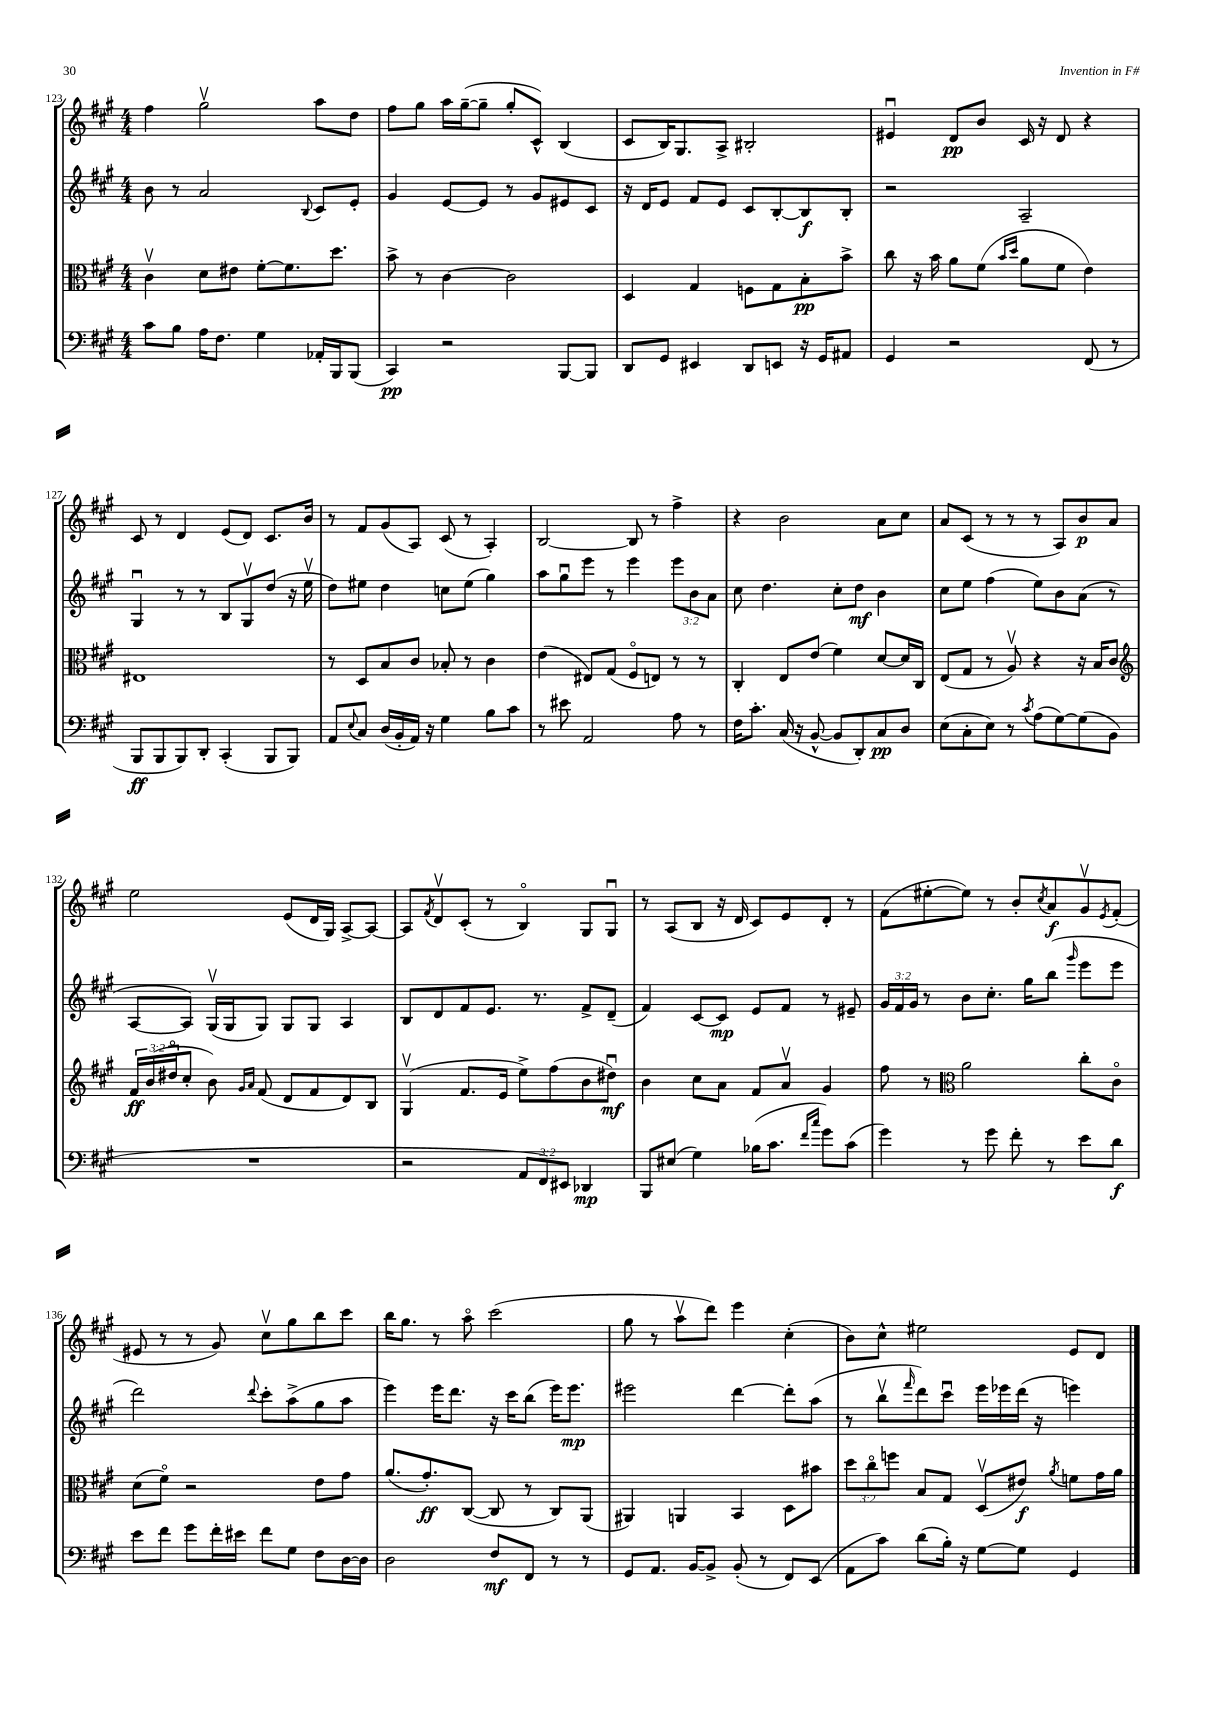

**kern	**kern	**kern	**kern
*staff4	*staff3	*staff2	*staff1
*clefF4	*clefC3	*clefG2	*clefG2
*k[f#c#g#]	*k[f#c#g#]	*k[f#c#g#]	*k[f#c#g#]
*M4/4	*M4/4	*M4/4	*M4/4
8c#	4c#v	8b	4ff#
8B	.	8r	.
16A	8d	2a	2gg#v
8.F#	.	.	.
.	8e#	.	.
4G#	[8f#'	.	.
.	8.f#]	.	.
.	.	8qqB	.
16AA-'	.	8c#	8aa
16BBB	8.dd	.	.
(8BBB	.	8e'	8dd
=	=	=	=
4CC#)	8b^	4g#	8ff#
.	8r	.	8gg#
2r	[4c#	[8e	16aa
.	.	.	([16gg#~
.	.	8e]	8gg#~]
.	2c#]	8r	8gg#'
.	.	8g#	8c#^^)
[8BBB	.	8e#	(4B
8BBB]	.	8c#	.
=	=	=	=
8DD	4D	16r	8c#
.	.	16d	.
8GG#	.	8e	16B)
.	.	.	8.G#
4EE#	4G#	8f#	.
.	.	8e	8A^
8DD	8F	8c#	2B#'
8EE	8G#	[8B'	.
16r	8B'	8B]	.
16GG#	.	.	.
8AA#	8b^	8B'	.
=	=	=	=
4GG#	8cc#	2r	4e#u
.	16r	.	.
.	16b	.	.
2r	8a	.	8d
.	(8f#	.	8b
.	16qqb	.	.
.	16qqdd	.	.
.	8a	2A~	16c#
.	.	.	16r
.	8f#	.	8d
(8FF#	4e)	.	4r
8r	.	.	.
=	=	=	=
8BBB	1E#	4G#u	8c#
8BBB	.	.	8r
8BBB)	.	8r	4d
8DD'	.	8r	.
(4CC#'	.	8B	(8e
.	.	8G#v	8d)
8BBB	.	(8dd	8.c#
8BBB)	.	16r	.
.	.	16eev	16b
=	=	=	=
8AA	8r	8dd)	8r
8qqE	.	.	.
8C#	8D	8ee#	8f#
(16D	8B	4dd	(8g#
16BB'	.	.	.
16AA)	8c#	.	8A)
16r	.	.	.
4G#	8B-'	8cc	(8c#
.	8r	(8ee#	8r
8B	4c#	4gg#)	4A')
8c#	.	.	.
=	=	=	=
8r	(4e	8aa	[2B
8e#	.	8gg#u	.
2AA	8E#)	8eee	.
.	(8G#	8r	.
.	8F#o	4eee	8B]
.	8E)	.	8r
8A	8r	12eee	4ff#^
.	.	12b	.
8r	8r	.	.
.	.	12a	.
=	=	=	=
16F#	4C#'	8cc#	4r
8.c#'	.	.	.
.	.	4.dd	.
(16C#	8E	.	2b
16r	.	.	.
[8BB^^	(8e	.	.
8BB]	4f#)	8cc#'	.
8DD')	.	8dd	.
8C#	[8d	4b	8a
8D	16d]	.	8cc#
.	16C#	.	.
=	=	=	=
(8E	(8E	8cc#	8a
8C#'	8G#	8ee	(8c#
8E)	8r	(4ff#	8r
8r	8Av)	.	8r
8qc#	.	.	.
(8A	4r	8ee)	8r
[8G#)	.	8b	8A)
(8G#]	16r	(8a	8b
.	16B	.	.
8BB	8c#	8r	8a
=	=	=	=
*	*clefG2	*	*
1r	24f#	[8A	2ee
.	(24b	.	.
.	24dd#o	.	.
.	8cc#'	8A])	.
.	8b)	(16G#v	.
.	.	16G#	.
.	16qqg#	.	.
.	16qqa	.	.
.	(8f#	8G#)	.
.	8d	8G#	(8e
.	8f#	8G#	16d
.	.	.	16G#)
.	8d)	4A	[8A^
.	8B	.	8A_
=	=	=	=
2r	(4G#v	8B	8A]
.	.	.	8qf#
.	.	8d	8dv
.	8.f#	8f#	(8c#'
.	.	8.e	8r
.	16e	.	.
12AA	8ee^)	.	4Bo)
.	.	8.r	.
12FF#)	.	.	.
.	(8ff#	.	.
12EE#	.	.	.
4DD-	8b	8f#^	8G#
.	8dd#u)	(8d~	8G#u
=	=	=	=
8BBB	4b	4f#)	8r
(8E#	.	.	(8A
4G#)	8cc#	[8c#	8B
.	8a	8c#]	16r
.	.	.	16d
(16B-	8f#	8e	8c#)
8.c#	.	.	.
.	8av	8f#	8e
16qqf#	.	.	.
16qqcc#	.	.	.
8g#)	4g#	8r	8d'
(8c#	.	8e#~	8r
=	=	=	=
4g#)	8ff#	24g#	(8f#
.	.	24f#	.
.	.	24g#	.
.	8r	8r	[8ee#'
*	*clefC3	*	*
8r	2a	8b	8ee#])
8g#	.	8.cc#'	8r
8f#'	.	.	8b'
.	.	16gg#	.
.	.	.	8qcc#
8r	.	(8bb	8a
.	.	16qqggg#	.
8e	8cc#'	8eee	8g#v
.	.	.	8qe
8d	8c#o	8eee	(8f#'
=	=	=	=
8e	(8d	2ddd)	8e#
8f#	8f#o)	.	8r
8g#	2r	.	8r
16f#'	.	.	8g#)
16e#	.	.	.
.	.	8qqddd	.
8f#	.	8ccc#'	8cc#v
8G#	.	(8aa^	8gg#
8F#	8e	8gg#	8bb
[16D	8g#	8aa	8ccc#
16D]	.	.	.
=	=	=	=
2D	(8.a	4eee)	16bb
.	.	.	8.gg#
.	8.g#')	.	.
.	.	16eee	8r
.	.	8.ddd	.
.	([8C#	.	8aao
8F#	8C#]	16r	(2ccc#
.	.	16ccc#	.
8FF#	8r	(8bb	.
8r	8C#)	16eee)	.
.	.	8.eee	.
8r	(8AA	.	.
=	=	=	=
8GG#	4AA#)	2eee#	8gg#
8.AA	.	.	8r
.	4AA	.	8aav
[16BB	.	.	.
8BB^]	.	.	8ddd)
(8BB'	4BB	[4ddd	4eee
8r	.	.	.
8FF#)	8D	8ddd']	(4cc#'
(8EE	8b#	(8aa	.
=	=	=	=
8AA	12dd	8r	8b)
.	12cc#o	.	.
8c#)	.	8bbv	8cc#^^
.	12ff	.	.
.	.	16qqfff#	.
(8d	8B	8ddd)	2ee#
16B')	8G#	8ccc#u	.
16r	.	.	.
[8G#	(8Dv	16eee	.
.	.	16eee-	.
8G#]	8e#)	(16ddd	.
.	.	16r	.
.	8qa	.	.
4GG#	8f	4eee)	8e
.	16g#	.	8d
.	16a	.	.
==	==	==	==
*-	*-	*-	*-
